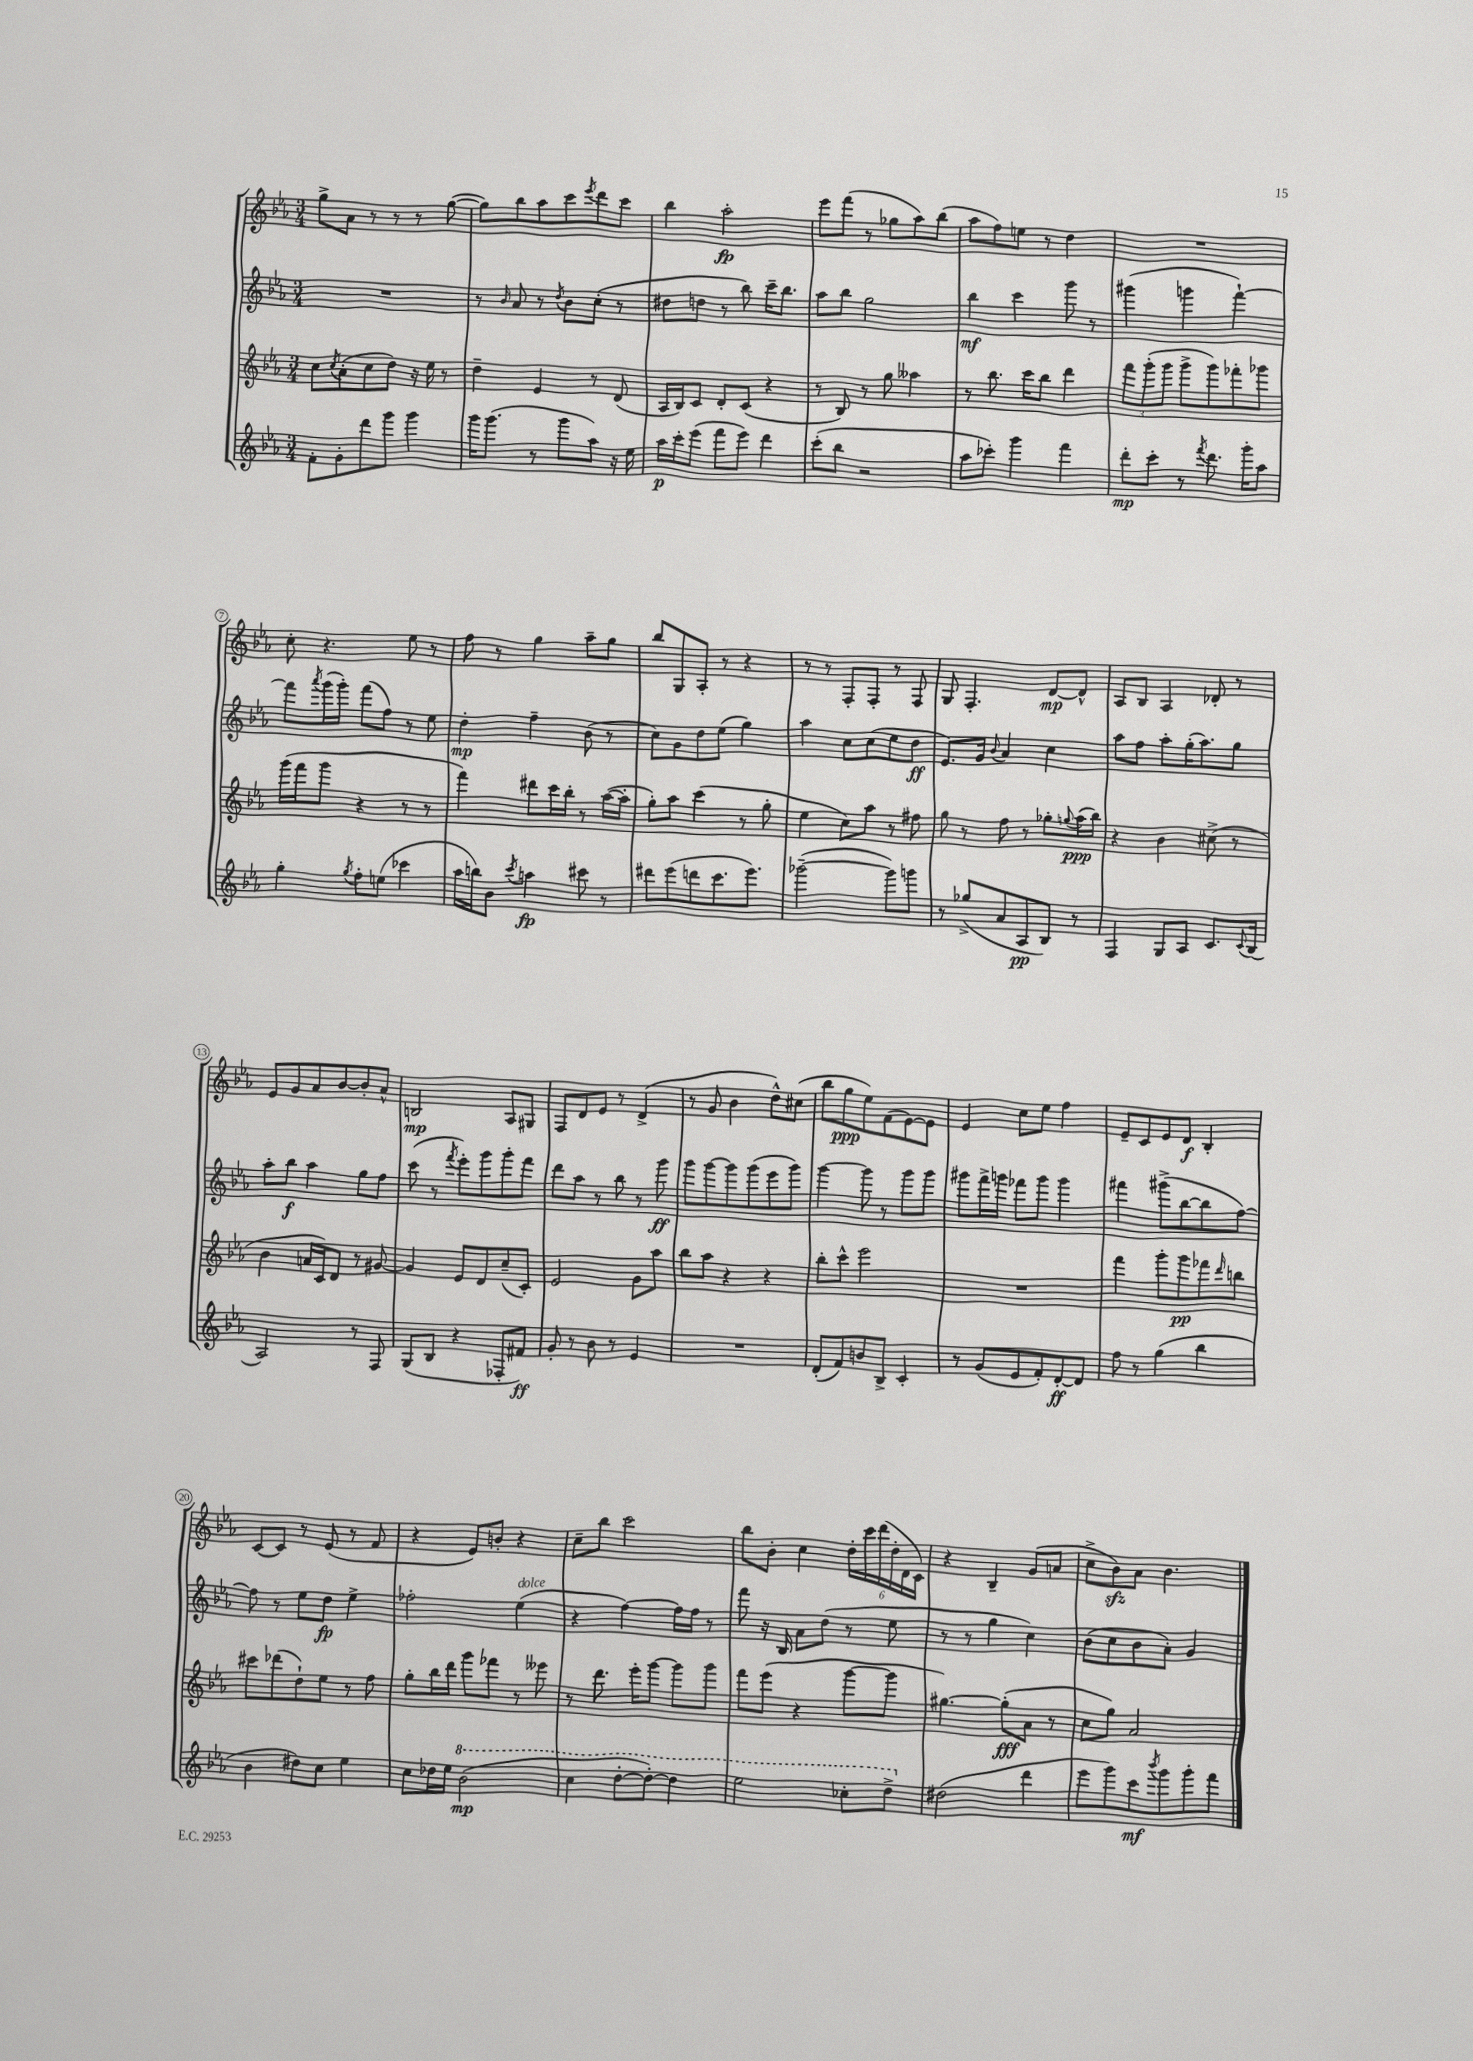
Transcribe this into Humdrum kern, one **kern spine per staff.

**kern	**dynam	**kern	**dynam	**kern	**dynam	**kern	**dynam
*part4	*part4	*part3	*part3	*part2	*part2	*part1	*part1
*staff4	*staff4	*staff3	*staff3	*staff2	*staff2	*staff1	*staff1
*clefG2	*	*clefG2	*	*clefG2	*	*clefG2	*
*k[b-e-a-]	*	*k[b-e-a-]	*	*k[b-e-a-]	*	*k[b-e-a-]	*
*M3/4	*	*M3/4	*	*M3/4	*	*M3/4	*
=1	=1	=1	=1	=1	=1	=1	=1
8f'\L	.	8cc\L	.	2.r	.	8gg^\L	.
.	.	8qcc/	.	.	.	.	.
8g'\	.	(8a-'\	.	.	.	8a-\J	.
8ddd\	.	8cc\	.	.	.	8r	.
8ggg\J	.	8dd\J)	.	.	.	8r	.
4ggg\	.	16r	.	.	.	8r	.
.	.	16ee-\	.	.	.	.	.
.	.	8r	.	.	.	([8gg\	.
=2	=2	=2	=2	=2	=2	=2	=2
16ggg\KL	.	4dd~\	.	8r	.	8gg\L])	.
(8.ggg\J	.	.	.	.	.	.	.
.	.	.	.	16qqb-/	.	.	.
.	.	.	.	8a-/	.	8bb-\	.
8r	.	4e-/	.	8r	.	8aa-\	.
.	.	.	.	8qdd/	.	.	.
8ggg\L	.	.	.	8b-\L	.	8ccc\	.
.	.	.	.	.	.	8qeee-/	.
8aa-\J)	.	8r	.	(8cc'\J	.	8ddd\	.
16r	.	(8d/	.	8r	.	8ccc\J	.
16ee-\	.	.	.	.	.	.	.
=3	=3	=3	=3	=3	=3	=3	=3
16aa-\LL	p	16A-/LL	.	8dd#X\L	.	4bb-\	.
16ccc'\J	.	16B-/J)	.	.	.	.	.
(8eee-\J	.	8c/J	.	8ddn\J	.	.	.
8fff\L	.	8d'/L	.	8r	.	2aa-'\	fp
8eee-\J)	.	(8c/J	.	8bb-\)	.	.	.
4ddd\	.	4r	.	16ccc~\KL	.	.	.
.	.	.	.	8.bb-\J	.	.	.
=4	=4	=4	=4	=4	=4	=4	=4
(8ccc'\L	.	8r	.	8aa-\L	.	8eee-\L	.
8bb-\J	.	8B-/)	.	8bb-\J	.	(8fff\J	.
2r	.	8r	.	2gg\	.	8r	.
.	.	8gg\	.	.	.	8gg-X\L	.
.	.	4aa--X\	.	.	.	8aa-\)	.
.	.	.	.	.	.	(8bb-\J	.
=5	=5	=5	=5	=5	=5	=5	=5
8aa-\L	.	8r	.	4bb-\	mf	8aa-\L	.
8ccc-X'\J)	.	8.bb-\	.	.	.	8ff\)	.
4ggg\	.	.	.	4ccc\	.	8een\J	.
.	.	16ccc\KL	.	.	.	.	.
.	.	8bb-\J	.	.	.	8r	.
4fff\	.	4ddd\	.	8ggg\	.	4dd\	.
.	.	.	.	8r	.	.	.
=6	=6	=6	=6	=6	=6	=6	=6
8ddd'\L	mp	12fff\L	.	(4ggg#X\	.	2.r	.
.	.	(12ggg'\	.	.	.	.	.
8ccc'\J	.	.	.	.	.	.	.
.	.	12ggg\J	.	.	.	.	.
8r	.	8ggg^\L	.	4gggn\	.	.	.
8qfff/	.	.	.	.	.	.	.
8.ddd\	.	8ggg\)	.	.	.	.	.
.	.	8fff-X'\	.	[4fff`\)	.	.	.
16ggg'\KL	.	.	.	.	.	.	.
8aa-\J	.	8ggg-X\J	.	.	.	.	.
!!LO:LB:g=z
=7	=7	=7	=7	=7	=7	=7	=7
4gg'\	.	(16ggg\LL	.	8fff\L]	.	8cc'\	.
.	.	16fff\J	.	.	.	.	.
.	.	.	.	8qaaa-/	.	.	.
.	.	8ggg\J	.	(16ggg\L	.	4.r	.
.	.	.	.	16ggg'\JJ)	.	.	.
8qgg/	.	.	.	.	.	.	.
8ff'\L	.	4r	.	(8fff\L	.	.	.
(8een\J	.	.	.	8ff\J)	.	.	.
4ccc-X\	.	8r	.	8r	.	8ee-\	.
.	.	8r	.	8ee-\	.	8r	.
=8	=8	=8	=8	=8	=8	=8	=8
16aa-\LL	.	4fff\)	.	4dd'\	mp	8ff\	.
16bbn\J)	.	.	.	.	.	.	.
8b-\J	.	.	.	.	.	8r	.
8qccc/	.	.	.	.	.	.	.
4aan\	fp	8ddd#X\L	.	4ff~\	.	4gg\	.
.	.	16ccc\L	.	.	.	.	.
.	.	16bb-'\JJ	.	.	.	.	.
8ccc#X\	.	8r	.	(8b-\	.	8aa-~\L	.
8r	.	([16aa-\LL	.	8r	.	8gg\J	.
.	.	16aa-'\JJ]	.	.	.	.	.
=9	=9	=9	=9	=9	=9	=9	=9
8ddd#X\L	.	8gg'\L)	.	8cc\L)	.	8bb-/L	.
(8eee-\	.	8aa-\J	.	8g\	.	8G/	.
8dddn\	.	(4ccc\	.	8dd\	.	8A-'/J	.
8.ccc\	.	.	.	(8ee-\J	.	8r	.
.	.	8r	.	4gg\)	.	4r	.
8.eee-\J)	.	.	.	.	.	.	.
.	.	8gg'\	.	.	.	.	.
=10	=10	=10	=10	=10	=10	=10	=10
([2ggg-X~\	.	4ee-\	.	4aa-\	.	8r	.
.	.	.	.	.	.	8r	.
.	.	8cc\L)	.	8cc\L	.	8F'/L	.
.	.	8aa-\J	.	(8cc\	.	8F'/J	.
8ggg-\L])	.	8r	.	8ee-\	.	8r	.
8gggn\J	.	8ff#X\	.	8dd\J	ff	8F/	.
=11	=11	=11	=11	=11	=11	=11	=11
8r	.	8gg\	.	8.e-/L)	.	8G/	.
(8gg-X^/L	.	8r	.	.	.	4.F'/	.
.	.	.	.	16g/Jk	.	.	.
.	.	.	.	8qqb-/	.	.	.
8a-/	.	8ff\	.	4a-/	.	.	.
8A-/	pp	8r	.	.	.	.	.
8B-/J)	.	8gg-X'\L	.	4cc\	.	[8d/L	mp
.	.	8qqggn/	.	.	.	.	.
8r	.	(16aa-\L	ppp	.	.	8d^^/J]	.
.	.	16bb-\JJ)	.	.	.	.	.
=12	=12	=12	=12	=12	=12	=12	=12
4F/	.	4r	.	8aa-\L	.	8A-/L	.
.	.	.	.	8ff\J	.	8B-/J	.
8G/L	.	4b-\	.	8aa-'\L	.	4A-/	.
8A-/J	.	.	.	(16gg'\K	.	.	.
.	.	.	.	8.aa-\)	.	.	.
8.c/L	.	(8cc#X^\	.	.	.	8d-X'/	.
.	.	8r	.	8gg\J	.	8r	.
8qqc/	.	.	.	.	.	.	.
(16B-/Jk	.	.	.	.	.	.	.
!!LO:LB:g=z
=13	=13	=13	=13	=13	=13	=13	=13
2A-/)	.	4b-\	.	8aa-'\L	.	8e-/L	.
.	.	.	.	8bb-\J	f	8g/	.
.	.	16an/LL	.	4aa-\	.	8a-/	.
.	.	16c/J)	.	.	.	.	.
.	.	8d/J	.	.	.	[8b-/	.
8r	.	8r	.	8gg\L	.	8b-'/]	.
8F/	.	[8g#X/	.	8ff\J	.	8a-^^/J	.
=14	=14	=14	=14	=14	=14	=14	=14
(8G/L	.	4g#/]	.	(8ccc\	.	2Bn/	mp
8B-/J	.	.	.	8r	.	.	.
.	.	.	.	8qfff/	.	.	.
4r	.	8e-/L	.	8eee-'\L)	.	.	.
.	.	8d/	.	8ggg\	.	.	.
8F-X'/L	.	(8cc~/	.	8ggg'\	.	8A-/L	.
8f#X/J)	ff	8c'/J)	.	8fff\J	.	8G#X/J	.
=15	=15	=15	=15	=15	=15	=15	=15
8g'/	.	2e-/	.	8ddd\L	.	8F/L	.
8r	.	.	.	8aa-\J	.	8d/	.
8b-\	.	.	.	8r	.	8e-/J	.
8r	.	.	.	8bb-\	.	8r	.
4e-/	.	8g\L	.	8r	.	(4d^/	.
.	.	8aa-\J	.	8ggg\	ff	.	.
=16	=16	=16	=16	=16	=16	=16	=16
2.r	.	8bb-\L	.	8ggg\L	.	8r	.
.	.	8aa-\J	.	[8ggg\	.	8g/	.
.	.	4r	.	8ggg\]	.	4b-\	.
.	.	.	.	(8ggg\	.	.	.
.	.	4r	.	8eee-\	.	8dd^^\L)	.
.	.	.	.	8ggg\J)	.	(8cc#X\J	.
=17	=17	=17	=17	=17	=17	=17	=17
(8d'/L	.	8bb-'\L	.	[4ggg\	.	8bb-\L	.
8f/)	.	8ccc^^\J	.	.	.	8gg\	ppp
8bn/	.	2eee-\	.	8ggg\]	.	8ee-\)	.
8B-^/J	.	.	.	8r	.	(8f\	.
4c'/	.	.	.	8ggg\L	.	[8e-\)	.
.	.	.	.	8ggg\J	.	8e-\J]	.
=18	=18	=18	=18	=18	=18	=18	=18
8r	.	2.r	.	8ggg#X\L	.	4e-/	.
(8g/L	.	.	.	16fff^\L	.	.	.
.	.	.	.	16gggn\JJ	.	.	.
8e-/	.	.	.	8fff-X\L	.	8cc\L	.
8f'/)	.	.	.	8ggg\J	.	8ee-\J	.
[8d'/	ff	.	.	4ggg\	.	4ff\	.
8d/J]	.	.	.	.	.	.	.
=19	=19	=19	=19	=19	=19	=19	=19
8ff\	.	4fff\	.	4fff#X\	.	8e-~/L	.
8r	.	.	.	.	.	8c/	.
(4gg\	.	8ggg'\L	.	(8ggg#X^\L	.	8e-/	.
.	.	8ggg\	pp	[8bb-\	.	8d/J	f
4bb-\	.	8fff-X\	.	8bb-\]	.	4B-'/	.
.	.	16qqddd/	.	.	.	.	.
.	.	8bbn\J	.	[8ff\J)	.	.	.
!!LO:LB:g=z
=20	=20	=20	=20	=20	=20	=20	=20
4b-\	.	8ccc#X\L	.	8ff\]	.	[8c/L	.
.	.	(8ddd-X\	.	8r	.	8c/J]	.
8dd#X\L)	.	8dd`\)	.	8ee-\L	.	8r	.
8cc\J	.	8ee-\J	.	8dd\J	fp	(8e-/	.
4ee-\	.	8r	.	4ee-^\	.	8r	.
.	.	8ff\	.	.	.	8f/	.
=21	=21	=21	=21	=21	=21	=21	=21
8cc\L	.	8gg'\L	.	2ff-X'\	.	4r	.
16dd-X\L	.	16bb-\L	.	.	.	.	.
16ee-\JJ	.	16ddd\JJ	.	.	.	.	.
*8va	*	*	*	*	*	*	*
(2bb-\	mp	8ggg\L	.	.	.	8e-/L)	.
.	.	8fff-X\J	.	.	.	8bn'/J	.
!	!	!	!	!LO:TX:a:i:t=dolce	!	!	!
.	.	8r	.	(4ee-\	.	4r	.
.	.	8eee--X\	.	.	.	.	.
=22	=22	=22	=22	=22	=22	=22	=22
4ccc\	.	8r	.	4r	.	8cc~\L	.
.	.	8.ddd\	.	.	.	8bb-\J	.
[8ddd'\L	.	.	.	[4ff\)	.	2ccc\	.
.	.	16eee-'\KL	.	.	.	.	.
8ddd'\J_)	.	[8ggg\J	.	.	.	.	.
4ddd\]	.	8ggg\L]	.	16ff\LL]	.	.	.
.	.	.	.	16ff\JJ	.	.	.
.	.	8ggg\J	.	8r	.	.	.
=23	=23	=23	=23	=23	=23	=23	=23
2eee-\	.	8fff\L	.	8fff\	.	8bb-\L	.
.	.	(8eee-\J	.	16r	.	8b-'\J	.
.	.	.	.	16B-/	.	.	.
.	.	4r	.	8a-\L	.	4cc\	.
.	.	.	.	(8dd\J	.	.	.
8ccc-X'\L	.	[8ggg\L	.	8r	.	24dd'\LL	.
.	.	.	.	.	.	24ccc\	.
.	.	.	.	.	.	(24ddd\	.
8ddd^\J	.	8ggg\J]	.	8ee-\	.	24dd'\	.
.	.	.	.	.	.	24d\	.
.	.	.	.	.	.	24c\JJ)	.
=24	=24	=24	=24	=24	=24	=24	=24
*X8va	*	*	*	*	*	*	*
(2dd#X\	.	[4.gg#X\)	.	8r	.	4r	.
.	.	.	.	8r	.	.	.
.	.	.	.	4gg\	.	4B-~/	.
.	.	(8gg#'\L]	fff	.	.	.	.
4ddd\	.	8a-\J	.	4cc\)	.	(8g/L	.
.	.	8r	.	.	.	8an/J	.
=25	=25	=25	=25	=25	=25	=25	=25
8eee-\L	.	8cc\L	.	(8b-\L	.	8cc^\L	.
8ggg\)	.	8gg\J)	.	8cc\	.	8b-zz\)	.
8ccc\	mf	2a-/	.	8b-\	.	8a-\J	.
8qbbb-/	.	.	.	.	.	.	.
8ggg\	.	.	.	8a-'\J)	.	4.b-\	.
8ggg'\	.	.	.	4g/	.	.	.
8fff\J	.	.	.	.	.	.	.
==	==	==	==	==	==	==	==
*-	*-	*-	*-	*-	*-	*-	*-
